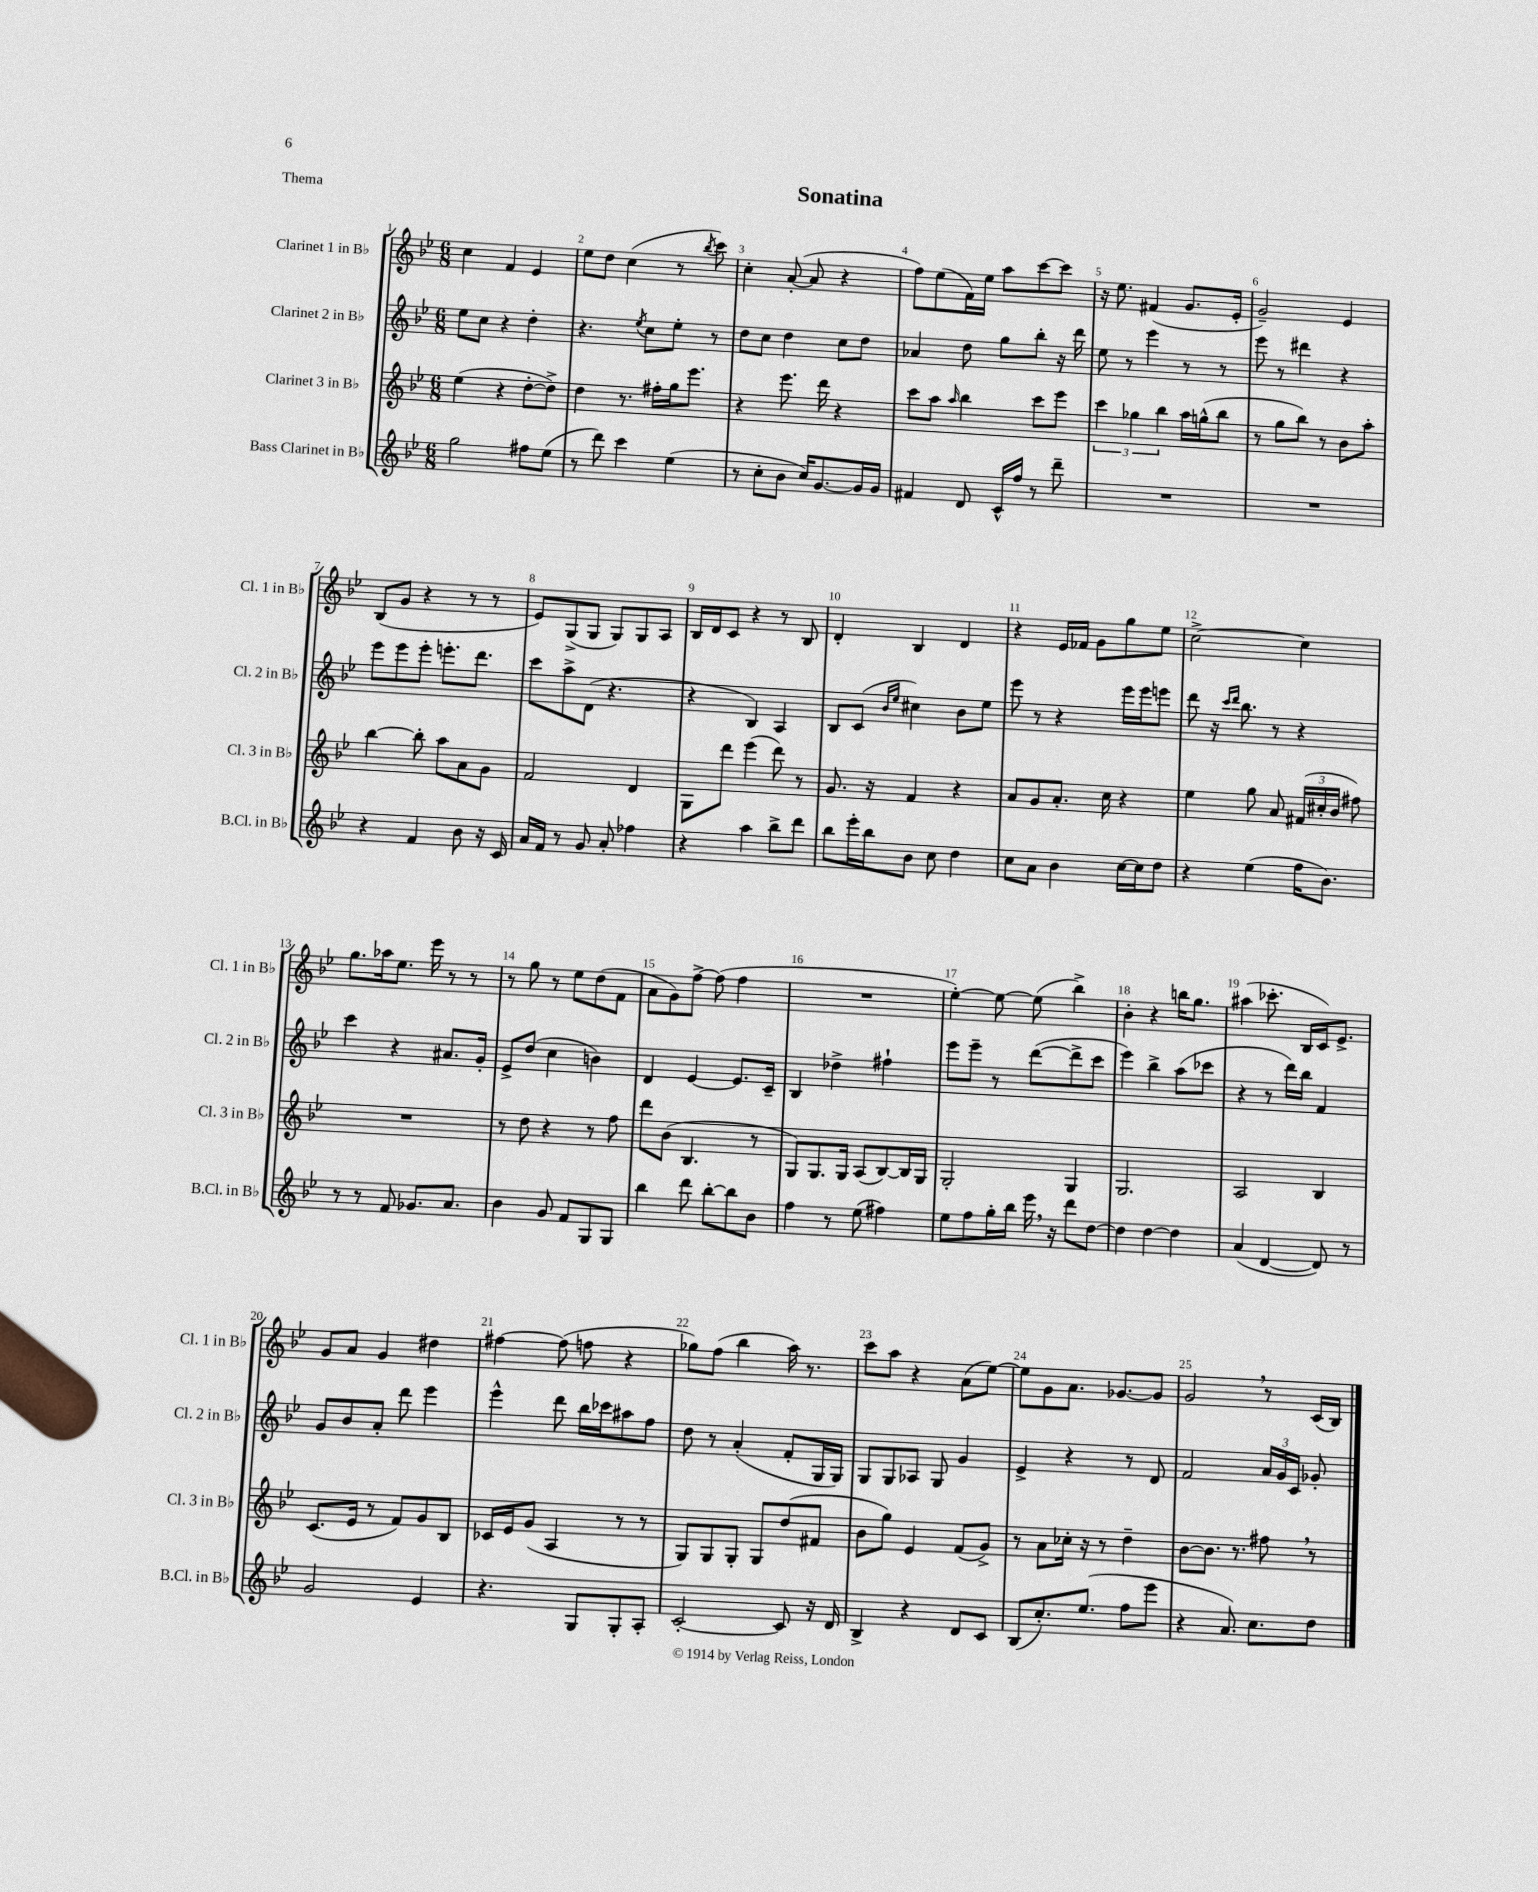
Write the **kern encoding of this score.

**kern	**kern	**kern	**kern
*staff4	*staff3	*staff2	*staff1
*clefG2	*clefG2	*clefG2	*clefG2
*k[b-e-]	*k[b-e-]	*k[b-e-]	*k[b-e-]
*M6/8	*M6/8	*M6/8	*M6/8
2gg\	(4ee-\	8ee-\L	4cc\
.	.	8cc\J	.
.	4r	4r	4f/
8ff#\L	[8dd'\L	4dd'\	4e-/
(8ee-\J	8dd^\]J)	.	.
=	=	=	=
8r	4dd\	4.r	8ee-\L
8ddd\)	.	.	8dd\J
4ccc\	8.r	.	(4cc\
.	.	8qee-/	.
.	.	8cc\L	.
.	16ff#'\LL	.	.
(4ee-\	16gg\J	8ee-'\J	8r
.	8.eee-\J	.	.
.	.	.	8qbb-/
.	.	8r	8ccc\)
=	=	=	=
8r	4r	8dd\L	4cc'\
8cc'\L	.	8cc\J	.
8b-\J	8.eee-\	4dd\	([8a'/
16cc/LK)	.	.	8a/]
[8.g/	16ddd\	.	.
.	4r	8cc\L	4r
16g/]L	.	8dd\J	.
16g/JJ	.	.	.
=	=	=	=
4f#/	8ccc\L	4a-/	8ff\L)
.	8aa\J	.	(8ee-\
.	16qqaa/	.	.
8d/	4bb-\	8dd\	16f\L)
.	.	.	16ee-\JJ
16c^^/LL	.	8gg\L	8aa\L
16ff/JJ	.	.	.
8r	8ccc\L	8bb-'\J	[8ccc\
8ddd~\	8eee-\J	16r	8ccc\]J
.	.	16ddd\	.
=	=	=	=
2.r	6ccc\	8ee-\	16r
.	.	.	8.ee-\
.	.	8r	.
.	6gg-\	.	.
.	.	4eee-\	(4f#/
.	6bb-\	.	.
.	16aa\LL	8r	8.g/L
.	(16gg^^\J	.	.
.	8bb-\J	8r	.
.	.	.	16e-'/Jk
=	=	=	=
2.r	8r	8eee-\	2g~/)
.	8gg\L	8r	.
.	8bb-\J)	4ddd#\	.
.	8r	.	.
.	8b-\L	4r	4e-/
.	8aa'\J	.	.
=	=	=	=
4r	[4bb-\	8eee-\L	(8B-/L
.	.	8eee-\	8g/J
4f/	8bb-'\]	8eee-'\J	4r
.	8aa\L	8.eee'\L	.
8b-\	8a\	.	8r
.	.	8.ddd\J	.
16r	8g\J	.	8r
16c/	.	.	.
=	=	=	=
16a/LL	2f/	8ccc\L	8e-/L)
16f/JJ	.	.	.
8r	.	8aa^\	(8G^/
8g/	.	(8d\J	8G/J
8a'/	.	4.r	8G/L)
4ff-\	4d/	.	8G/
.	.	.	8A/J
=	=	=	=
4r	8G\L	4r	16B-/LL
.	.	.	16d/J
.	8ddd\J	.	8c/J
4aa\	(4eee-\	4B-/)	4r
8bb-^\L	8ddd\)	4A/	8r
8ddd\J	8r	.	8B-/
=	=	=	=
8bb-\L	8.g/	8B-/L	4d'/
16eee-'\L	.	(8c/J	.
16bb-\J	16r	.	.
.	.	16qqb-/LL	.
.	.	16qqee-/JJ	.
8b-\J	4f/	4cc#\)	4B-/
8cc\	.	.	.
4dd\	4r	8b-\L	4d/
.	.	8ee-\J	.
=	=	=	=
8cc\L	8a/L	8eee-\	4r
8a\J	8g/	8r	.
4b-\	8.a'/J	4r	16e-/LL
.	.	.	16f-/JJ
.	.	.	8g\L
.	16cc\	.	.
[16cc\LL	4r	16eee-\LL	8gg\
16cc\]J	.	16eee-\J	.
8dd\J	.	8eee\J	8ee-\J
=	=	=	=
4r	4ee-\	8ddd\	[2cc^\
.	.	16r	.
.	.	16qqccc/LL	.
.	.	16qqddd/JJ	.
.	.	8.bb-\	.
(4ee-\	8gg\	.	.
.	8a/	8r	.
16ff\LK	(24f#/LL	4r	4cc\]
.	24cc#'/	.	.
8.b-\J)	.	.	.
.	24b-/JJ	.	.
.	8ff#\)	.	.
=	=	=	=
8r	2.r	4ccc\	8.gg\L
8r	.	.	.
.	.	.	16aa-\k
8f/	.	4r	8.ee-\J
8.g-/L	.	.	.
.	.	.	16eee-\
.	.	8.a#/L	8r
8.a/J	.	.	.
.	.	.	8r
.	.	16g'/Jk	.
=	=	=	=
4b-\	8r	8e-^/L	8r
.	8dd\	(8dd/J	8gg\
8g/	4r	4cc\	8r
8f/L	.	.	8ee-\L
8G/	8r	4b\)	(8dd\
8G/J	8ff\	.	8f\J
=	=	=	=
4bb-\	8ddd\L	4d/	8a\L
.	(8b-\J	.	8g\)
8ddd\	4.B-/	[4e-/	[8ff^\J
[8bb-'\L	.	.	(8ff\]
8bb-\]	.	8.e-/]L	4ff\
8b-\J	8r	.	.
.	.	16c~/Jk	.
=	=	=	=
4ff\	8G/L)	4B-/	2.r
.	8.G/	.	.
8r	.	4dd-^\	.
.	16G/Jk	.	.
(8ee-\	(8A/L	.	.
4ff#\)	[8B-/)	4ff#`\	.
.	16B-/]L	.	.
.	16G/JJ	.	.
=	=	=	=
8ee-\L	2G'/	8eee-\L	[4ee-'\)
8ff\	.	8eee-~\J	.
16gg'\L	.	8r	8ee-\_
16bb-\JJ	.	.	.
16eee-\	.	([8ddd\L	(8ee-\]
16r	.	.	.
8ddd\L	4G/	8ddd^\]	4bb-^\)
[8dd\J	.	8ccc\J	.
=	=	=	=
4dd\]	2.G/	4eee-\)	4b-'\
[4dd\	.	4bb-^\	4r
4dd\]	.	(8aa\L	16bb\LK
.	.	.	8.gg\J
.	.	8ccc-\J	.
=	=	=	=
(4a/	2A/	4r	(4aa#\
[4d/	.	8r	8.ccc-'\
.	.	16ddd\LL)	.
.	.	16bb-\JJ	16B-/LL
8d/])	4B-/	4f/	16c/J)
.	.	.	8.e-^/J
8r	.	.	.
=	=	=	=
2g/	(8.c/L	8g/L	8g/L
.	.	8b-/	8a/J
.	16e-/Jk	.	.
.	8r	8a'/J	4g/
.	8f/L)	8ddd\	.
4e-/	8g/	4eee-\	4dd#\
.	8B-/J	.	.
=	=	=	=
4.r	16c-/LL	4eee-^^\	[4ff#\
.	16e-/J	.	.
.	(8g/J	.	.
.	4A/	8ddd\	(8ff#\]
8G/L	.	16bb-\LL	8ff\
.	.	16ccc-\J	.
8G'/	8r	8aa#\	4r
8A'/J	8r	8ff\J	.
=	=	=	=
[2c'/	8G/L)	8dd\	8gg-\L)
.	8G/	8r	(8ff\J
.	8G'/J	(4a'/	4bb-\
.	8G/L	.	.
8c/]	(8dd/	8f'/L	16aa\)
.	.	.	8.r
16r	8f#/J	16G/L	.
16d/	.	16G/JJ)	.
=	=	=	=
4B-^/	8b-\L	8G/L	8ccc\L
.	8gg\J)	8G/	8aa\J
4r	4e-/	8A-/J	4r
.	.	8G/	.
8d/L	(8f/L	4g/	(8a\L
8c/J	8g^/J)	.	[8ee-\J)
=	=	=	=
(8B-/L	8r	4e-^/	8ee-\]L
8.cc'/)	8a\L	.	8g\
.	16cc-'\Jk	4r	8.a\J
(8.ee-/J	16r	.	.
.	8r	.	.
.	.	.	[8.g-/L
8ff\L	4dd~\	8r	.
8eee-\J	.	8d/	8g-/]J
=	=	=	=
4r	[8b-\L	2f/	2g/
.	8.b-\]J	.	.
8.a/)	.	.	.
.	8.r	.	.
8.cc\L	.	.	.
.	8ff#\	24a/LL	8r
.	.	24g/	.
.	.	24c/JJ	.
8dd\J	8r	8g-'/	(16c/LL
.	.	.	16B-/JJ)
==	==	==	==
*-	*-	*-	*-
